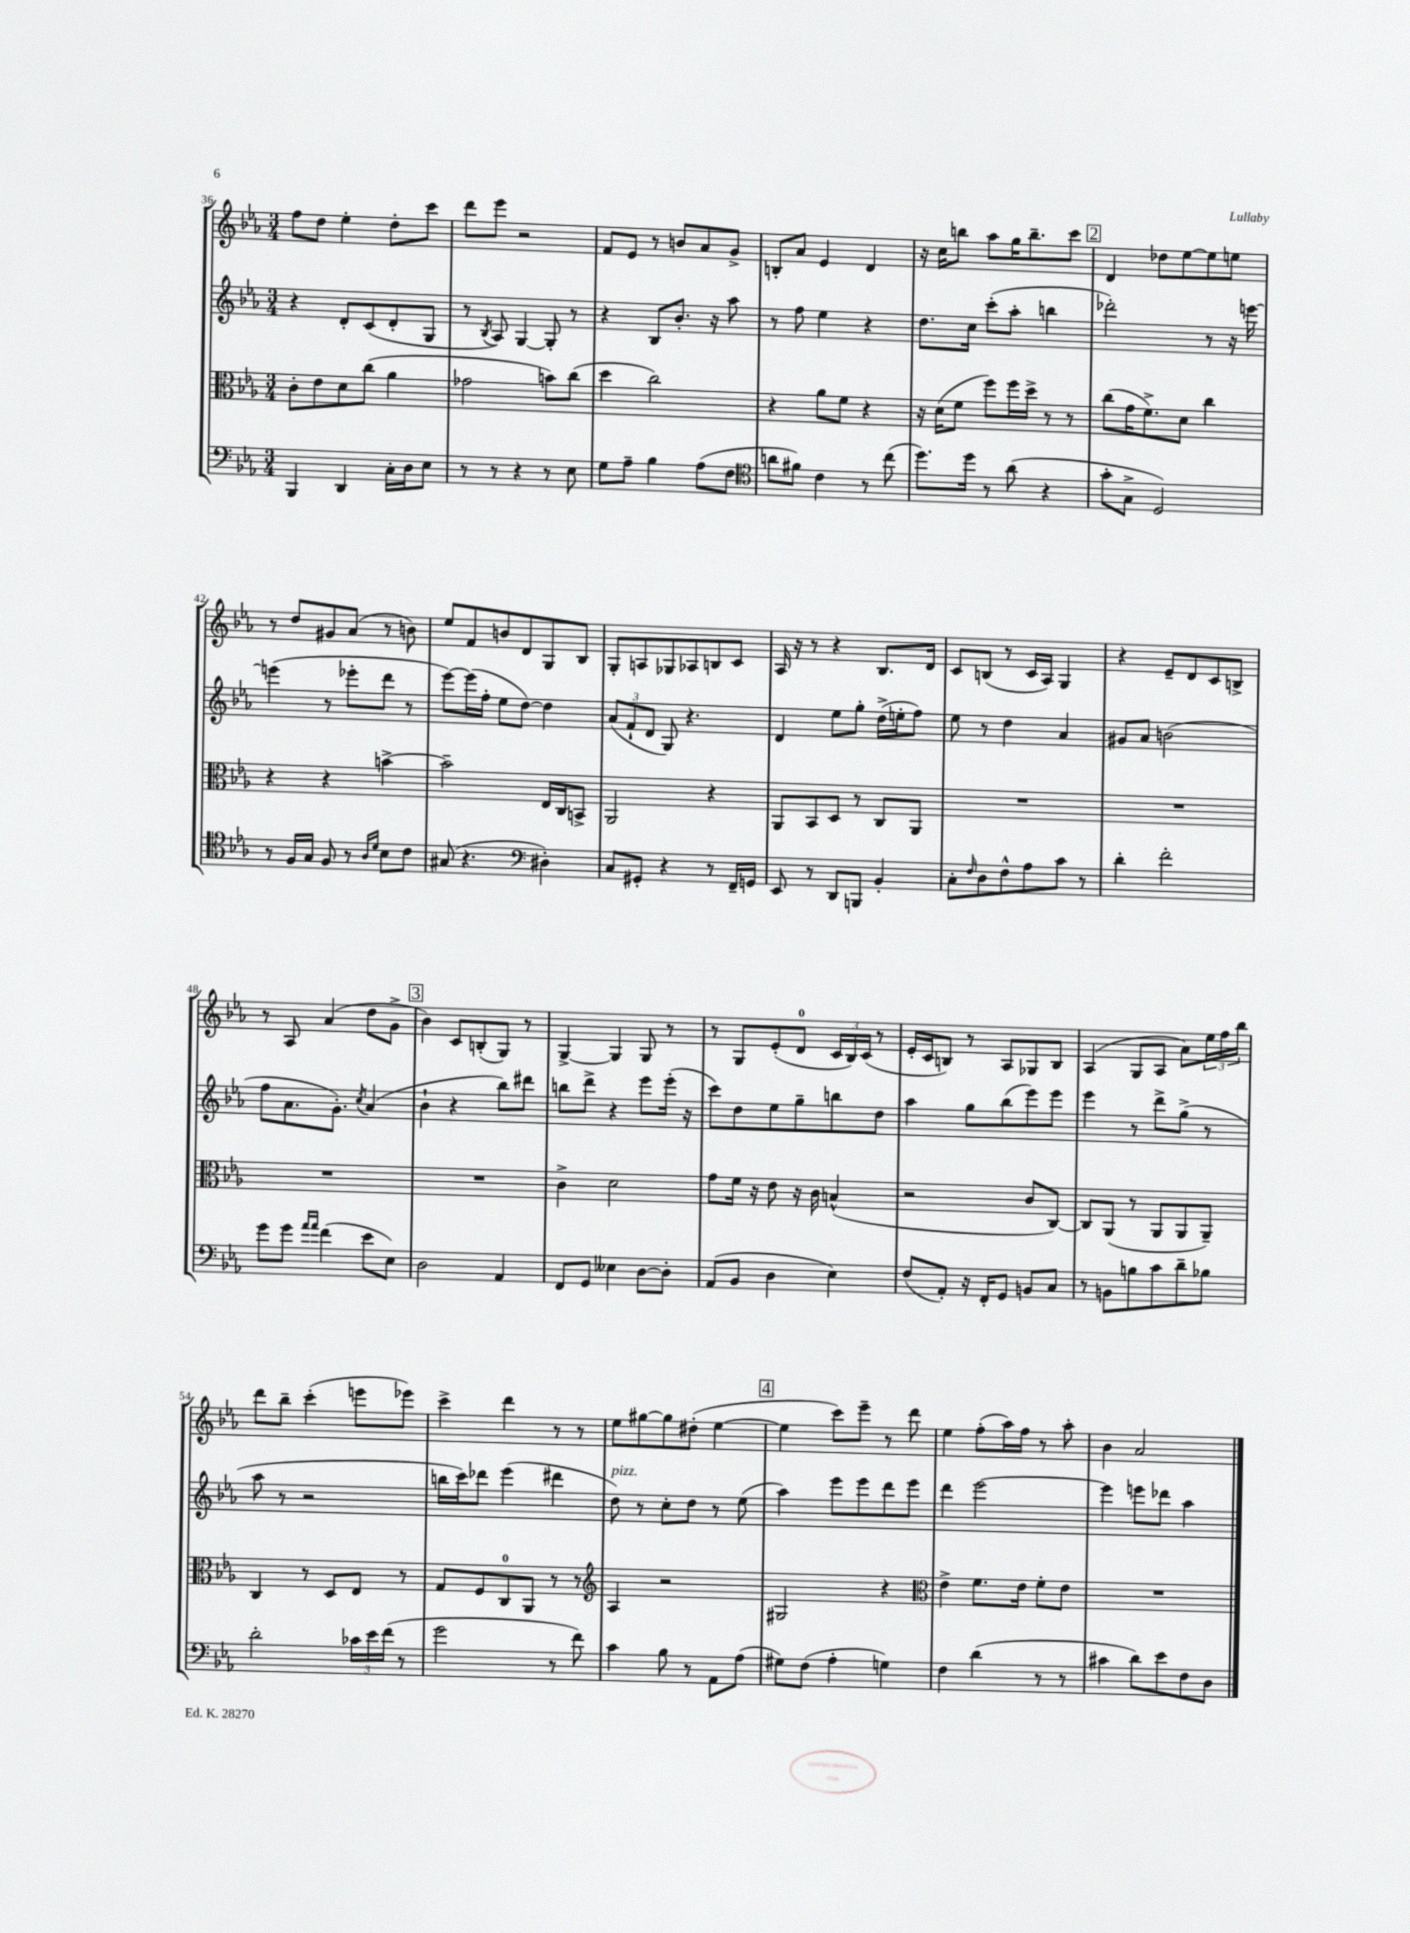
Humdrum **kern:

**kern	**kern	**kern	**kern
*staff4	*staff3	*staff2	*staff1
*clefF4	*clefC3	*clefG2	*clefG2
*k[b-e-a-]	*k[b-e-a-]	*k[b-e-a-]	*k[b-e-a-]
*M3/4	*M3/4	*M3/4	*M3/4
4BBB-/	8c'\L	4r	8ff\L
.	8e-\	.	8dd\J
4DD/	8d\	8d'/L	4ee-'\
.	(8cc\J	(8c/	.
16C'\LL	4a-\	8d'/	8dd'\L
16D\J	.	.	.
8E-\J	.	8G/J	8ccc\J
=	=	=	=
8r	2g-\	8r	8ddd\L
.	.	8qB-/	.
8r	.	8A-/)	8eee-\J
4r	.	[4G/	2r
8r	8b\L)	8G'/]	.
8E-\	(8cc\J	8r	.
=	=	=	=
8G\L	4dd\	4r	8f/L
8A-~\J	.	.	8e-/J
4B-\	2cc\)	8B-/L	8r
.	.	8.b-'/J	8b/L
(8A-\L	.	.	8a-/
.	.	16r	.
8F\J	.	8aa-\	8g^/J
=	=	=	=
*clefC4	*	*	*
8a\L	4r	8r	8B'/L
8f#\J)	.	8ff\	8a-/J
4c\	8a-\L	4ee-\	4e-/
.	8f\J	.	.
8r	4r	4r	4d/
(8cc\	.	.	.
=	=	=	=
8.dd\L)	16r	8.dd\L	16r
.	(16d\LK	.	16cc\LK
.	8f\J	.	8bb\J
16dd\Jk	.	16cc\Jk	.
8r	8ff\L)	(8ccc'\L	8aa-\L
(8a-\	16ff\L	8aa-'\J	16gg\K
.	16dd^\JJ	.	8.bb~\
4r	8r	4bb\	.
.	8r	.	8ccc\J
=	=	=	=
8g'\L	(8cc\L	2ddd-'\)	4d/
8G^\J	16g\K	.	.
.	8.f^\)	.	.
2D/)	.	.	8dd-\L
.	8d\J	.	[8ee-\
.	4cc\	8r	8ee-\]
.	.	16r	8ee\J
.	.	[16eee\	.
=	=	=	=
8r	4r	(4eee\]	8r
16F/LL	.	.	8dd/L
16G/JJ	.	.	.
8F/	4r	8r	8g#/
8r	.	8eee-'\L	(8a-/J
16qqA-/LL	.	.	.
16qqd/JJ	.	.	.
8B-\L	[4b^\	8ddd\J	8r
8c\J	.	8r	8b\)
=	=	=	=
(8G#/	2b~\]	[8eee-\L)	8ee-/L
4.r	.	(16eee-\]L	8f/
.	.	16ff'\JJ	.
.	.	8ee-\L	8b/
.	.	[8dd\J)	8d/
*clefF4	*	*	*
4D#'\)	16E-/LL	4dd\]	8G/
.	16C/J	.	.
.	8BB^/J	.	8B-/J
=	=	=	=
8C/L	2AA-/	(12a-/L	8G'/L
.	.	12f`/	.
8GG#'/J	.	.	8A/
.	.	12d/J	.
4r	.	8G/)	8G-/
.	.	4.r	8A-/
8r	4r	.	8B/
16FF~/LL	.	.	8c/J
16GG/JJ	.	.	.
=	=	=	=
8EE-/	8AA-/L	4d/	16A-/
.	.	.	16r
8r	8BB-/	.	8r
8DD/L	8D/J	8ee-\L	4r
8BBB/J	8r	8gg'\J	.
4BB-'/	8C/L	(16dd^\LL	8.B-/L
.	.	16ee'\J	.
.	8AA-/J	8ff\J)	.
.	.	.	16d/Jk
=	=	=	=
8C'\L	2.r	8ee-\	8c/L
16qqF/	.	.	.
8D\	.	8r	(8B/J
8F^^\	.	4dd\	8r
8A-\	.	.	16c/LL
.	.	.	16A-/JJ)
8c\J	.	4a-/	4G/
8r	.	.	.
=	=	=	=
4d'\	2.r	8g#/L	4r
.	.	8a-/J	.
2f'\	.	(2b\	8e-~/L
.	.	.	8d/
.	.	.	8c/
.	.	.	8B^/J
=	=	=	=
8g\L	2.r	8ff\L	8r
8g\J	.	8.a-\	8A-/
16qqa-/LL	.	.	.
16qqa-/JJ	.	.	.
(4f\	.	.	(4a-/
.	.	8.g'\J)	.
.	.	8qcc/	.
8e-\L	.	(4a-/	8dd\L
8E-\J)	.	.	8g^\J
=	=	=	=
2D\	2.r	4b-`\	4b-\)
.	.	4r	8c/L
.	.	.	(8B'/
4AA-/	.	8bb-\L)	8G/J)
.	.	8ddd#\J	8r
=	=	=	=
8FF/L	4c^\	8bb\L	[4G^/
8GG/J	.	8ddd^\J	.
4E--\	2d\	4r	4G/]
[8D\L	.	8eee-\L	8G/
8D'\]J	.	(16eee-'\Jk	8r
.	.	16r	.
=	=	=	=
(8AA-/L	8g\L	8ccc\L)	8r
8BB-/J	16f\Jk	8dd\	8G/L
.	16r	.	.
4D\	8e-\	8ee-\	(8e-'/
.	16r	8gg~\	8d/J
.	16c\	.	.
4E-\)	(4B^^/	8bb\	24c/LL
.	.	.	24B-/)
.	.	.	(24c/JJ
.	.	8dd\J	8r
=	=	=	=
(8F/L	2r	4aa-\	16e-'/LL
.	.	.	16c/J
8AA-'/J)	.	.	8B/J)
16r	.	8gg\L	8r
16FF'/LK	.	.	.
8GG/J	.	(8bb-\	8A-/L
8BB/L	8c/L	8eee-\)	8G-/
8C/J	[8C/J)	8eee-\J	8B/J
=	=	=	=
8r	8C/]L	4eee-\	(4A-/
8BB\L	(8AA-/J	.	.
8B\	8r	8r	8G/L
8c\	8AA-/L	8ddd^\L	8A-/J
8d~\	8AA-/	(8gg^\J	8a-\L)
8B-\J	8AA-~/J)	8r	24ee-\L
.	.	.	24ff\
.	.	.	24bb-\JJ
=	=	=	=
2d'\	4C/	8aa-\	8ddd\L
.	.	8r	8bb-~\J
.	8r	2r	(4ccc'\
.	8D/L	.	.
24c-\LL	8E-/J	.	8eee\L
24e-\	.	.	.
(24f\JJ	.	.	.
8r	8r	.	8eee-\J)
=	=	=	=
2g\	8G/L	16bb\LL	4ccc^\
.	.	16ccc\J)	.
.	8F/	8ddd-\J	.
.	8C/	(4eee-\	4ddd\
.	8AA-/J	.	.
8r	8r	4ddd#\	8r
8f\)	8r	.	8r
=	=	=	=
*	*clefG2	*	*
4c\	4A-/	8dd\)	8ee-\L
.	.	8r	[8gg#\
8B-\	2r	8cc'\L	8gg#\]
8r	.	8dd\J	(8dd#'\J
8AA-\L	.	8r	[4ee-\
(8A-\J	.	(8ee-\	.
=	=	=	=
8G#\L)	2G#/	4aa-\)	4ee-\]
(8F\J	.	.	.
4A-'\	.	8eee-\L	8ccc\L)
.	.	8eee-\	8eee-~\J
4G\)	4r	8ddd\	8r
.	.	8eee-\J	8ddd\
=	=	=	=
*	*clefC3	*	*
4F\	4e-^\	4ddd\	4ee-\
(4d\	8.f\L	[2eee-\	(8ff'\L
.	.	.	16aa-\L)
.	16e-\Jk	.	16ff\JJ
8r	8f'\L	.	8r
8r	8e-\J	.	8aa-'\
=	=	=	=
4c#\	2.r	4eee-\]	4b-\
8d\L)	.	8eee\L	2a-/
8e-\	.	8ddd-\J	.
8F\	.	4aa-\	.
8D\J	.	.	.
==	==	==	==
*-	*-	*-	*-
